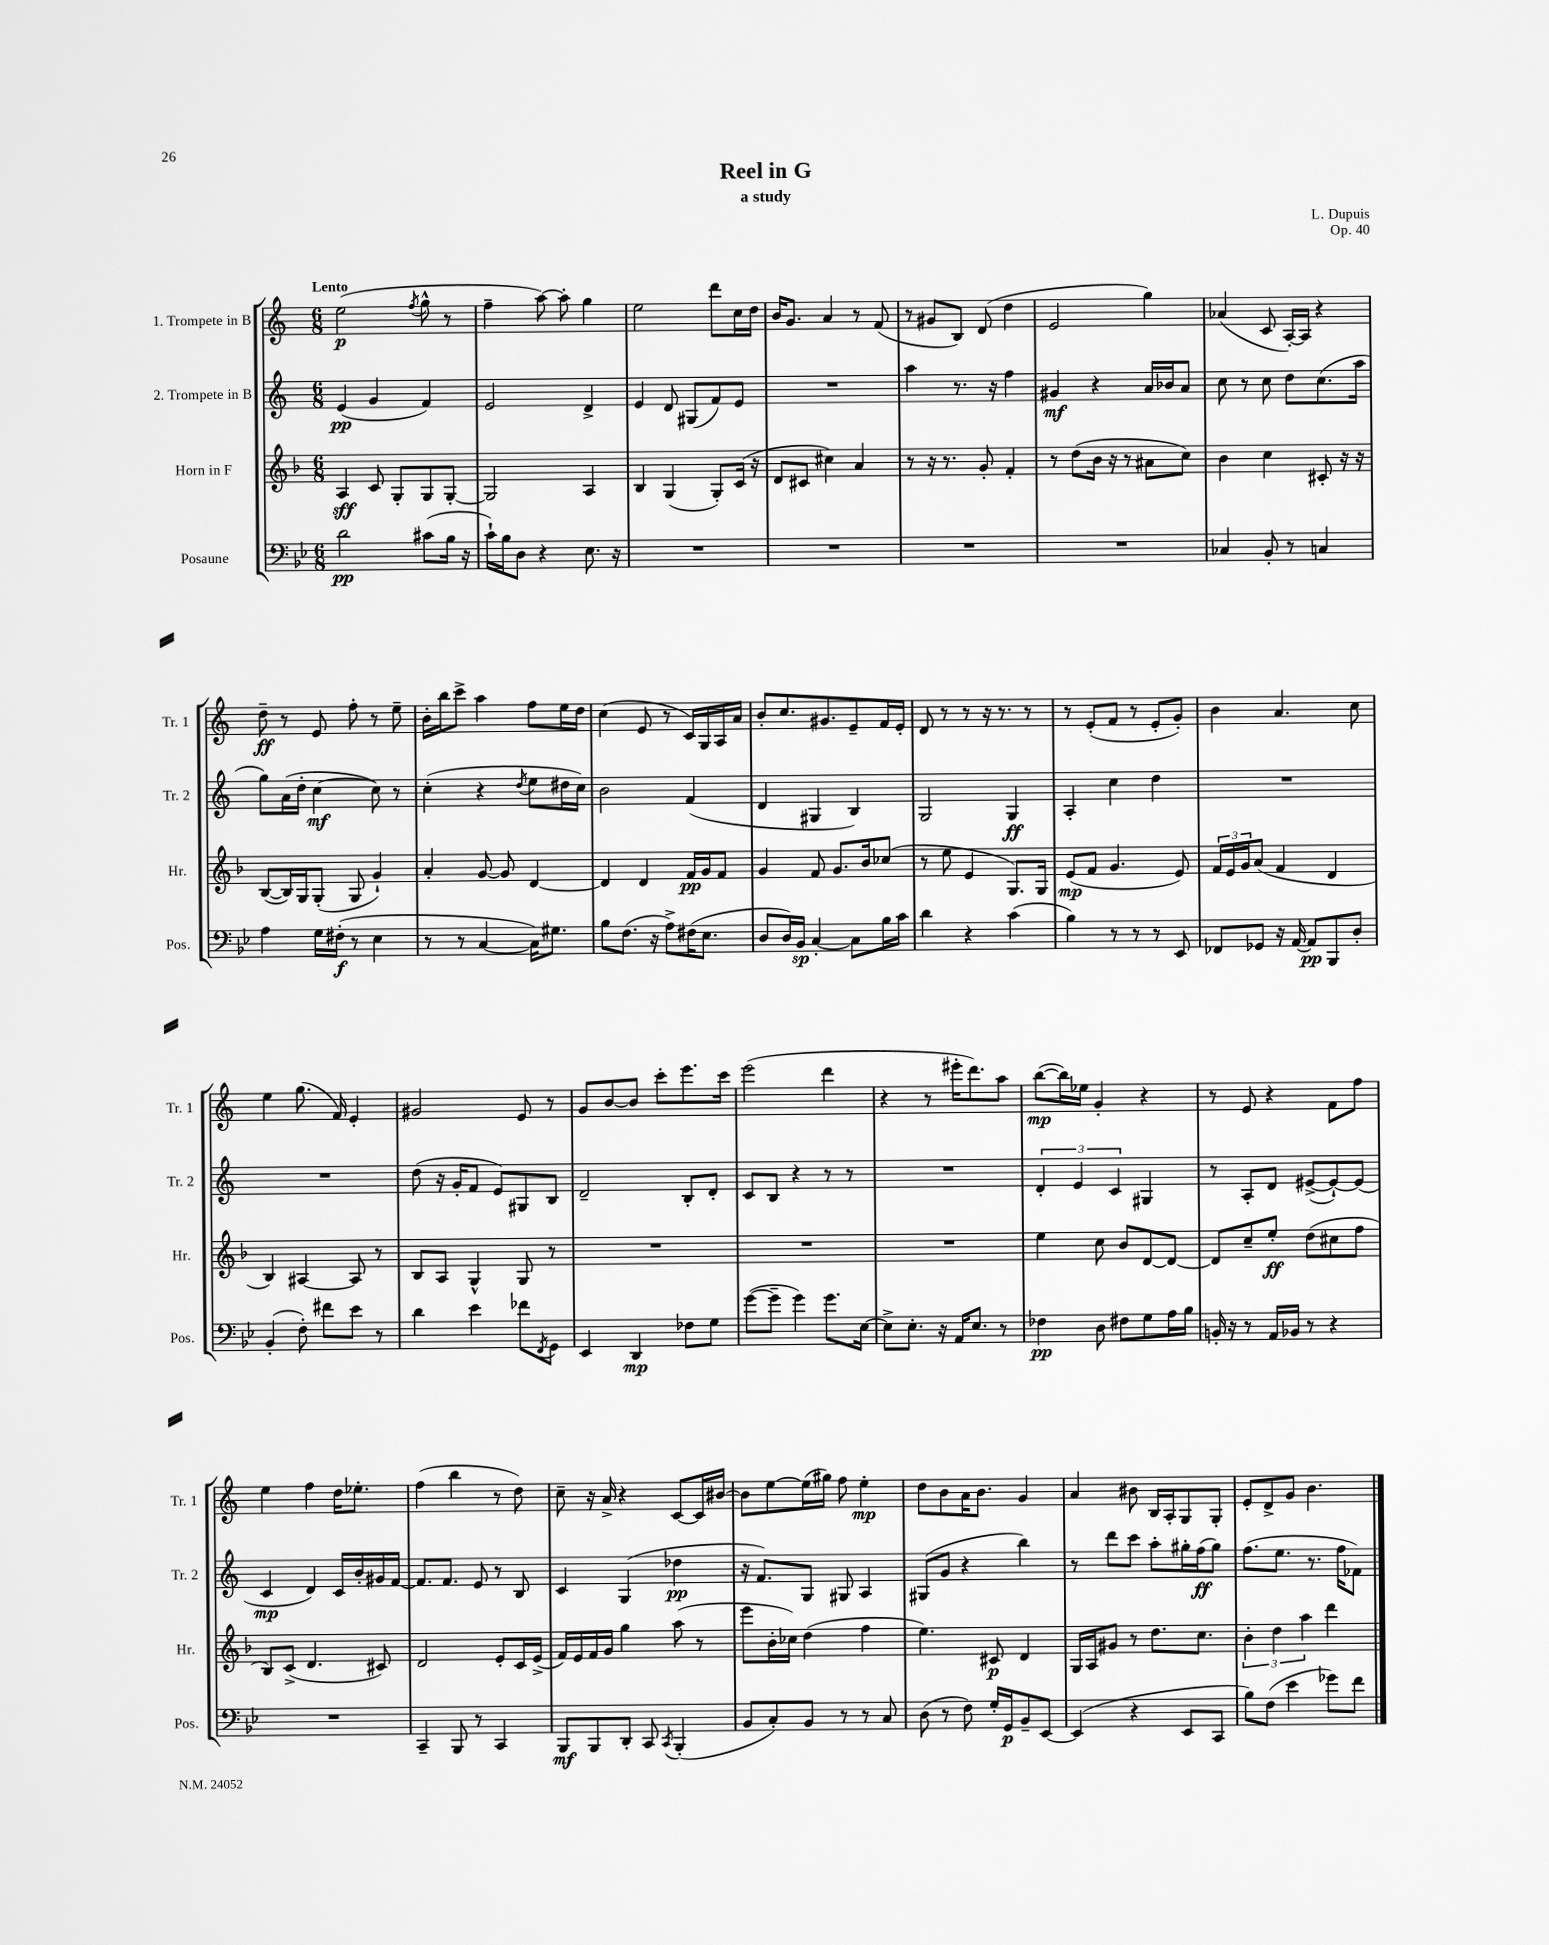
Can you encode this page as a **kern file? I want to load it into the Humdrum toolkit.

**kern	**kern	**kern	**kern
*staff4	*staff3	*staff2	*staff1
*clefF4	*clefG2	*clefG2	*clefG2
*k[b-e-]	*k[b-]	*k[]	*k[]
*M6/8	*M6/8	*M6/8	*M6/8
2d	4A	(4e	(2ee
.	8c	4g	.
.	8G'	.	.
.	.	.	8qff
(8c#	8G	4f)	8gg^^
16B-	[8G'	.	8r
16r	.	.	.
=	=	=	=
16c`)	2G]	2e	4ff~
16B-	.	.	.
8D	.	.	.
4r	.	.	[8aa)
.	.	.	8aa']
8.E-	4A	4d^	4gg
16r	.	.	.
=	=	=	=
2.r	4B-	4e	2ee
.	(4G	8d	.
.	.	(8G#	.
.	8G')	8f)	8ddd
.	(16c	8e	16cc
.	16r	.	16dd
=	=	=	=
2.r	8d	2.r	16b
.	.	.	8.g
.	8c#	.	.
.	4cc#)	.	4a
.	4a	.	8r
.	.	.	(8f
=	=	=	=
2.r	8r	4aa	8r
.	16r	.	8g#
.	8.r	.	.
.	.	8.r	8B)
.	8g'	.	(8d
.	.	16r	.
.	4f'	4ff	4dd
=	=	=	=
2.r	8r	4g#	2e
.	(8dd	.	.
.	16b-	4r	.
.	16r	.	.
.	8r	.	.
.	8a#	16a	4gg)
.	.	16b-	.
.	8cc)	8a	.
=	=	=	=
4C-	4b-	8cc	(4a-
.	.	8r	.
8BB-'	4cc	8cc	8c
8r	.	8dd	[16A')
.	.	.	16A]
4C	8c#'	(8.cc	4r
.	16r	.	.
.	16r	16aa	.
=	=	=	=
4A	([8B-	8gg)	8dd~
.	16B-])	(16a	8r
.	16G	16dd'	.
16G	(8G'	[4cc	8e
(16F#'	.	.	.
8r	8G	.	8ff'
4E-	4g`)	8cc])	8r
.	.	8r	8ee~
=	=	=	=
8r	4a'	(4cc'	16b'
.	.	.	16bb
8r	.	.	8ccc^
[4C	[8g	4r	4aa
.	8g]	.	.
.	.	8qdd	.
16C])	[4d	8ee	8ff
8.G#	.	.	.
.	.	16dd#	16ee
.	.	16cc)	16dd
=	=	=	=
8B-	4d]	2b	(4cc
(8.F	.	.	.
.	4d	.	8e
16r	.	.	.
8A^)	.	.	8r
(16F#	16f	(4f	16c)
8.E-	16g	.	16G
.	8f	.	16A
.	.	.	16a
=	=	=	=
8D	4g	4d	8b'
16D)	.	.	8.cc
16BB-	.	.	.
[4C'	8f	4G#	.
.	.	.	8.g#
.	8.g	.	.
8C]	.	4B)	8e~
.	16b-	.	.
16B-	(8cc-	.	16f
16c	.	.	16e'
=	=	=	=
4d	8r	2G	8d
.	8ee	.	8r
4r	4e	.	8r
.	.	.	16r
.	.	.	8.r
(4c	8.G)	4G	.
.	.	.	8r
.	16G	.	.
=	=	=	=
4B-)	(8e	4A'	8r
.	8f	.	(8e'
8r	4.g	4cc	8f
8r	.	.	8r
8r	.	4dd	8e'
8EE-	8e)	.	8g')
=	=	=	=
8FF-	24f	2.r	4b
.	24e	.	.
.	24g	.	.
8GG-	(8a	.	.
16r	4f	.	4.a
[16AA	.	.	.
8AA]	.	.	.
8BBB-	4d	.	.
8D'	.	.	8cc
=	=	=	=
(4BB-'	4B-)	2.r	4ee
8F')	[4A#	.	(8.gg
8f#	.	.	.
.	.	.	16f)
8e-	8A#]	.	4e'
8r	8r	.	.
=	=	=	=
4d	8B-	(8dd	2g#
.	8A	16r	.
.	.	16g'	.
4e-	4G^^	8f	.
.	.	8e)	.
8f-	8G	8G#	8e
8qFF	.	.	.
8GG	8r	8B	8r
=	=	=	=
4EE-	2.r	2d~	8g
.	.	.	[8b
4DD	.	.	8b]
.	.	.	8ccc'
8F-	.	8B'	8.eee
8G	.	8d'	.
.	.	.	16ccc
=	=	=	=
([8g	2.r	8c	(2eee
8g~]	.	8B	.
4g)	.	4r	.
8.g	.	8r	4ddd
.	.	8r	.
[16E-	.	.	.
=	=	=	=
8E-^]	2.r	2.r	4r
8.E-'	.	.	.
.	.	.	8r
16r	.	.	.
16AA	.	.	16eee#'
8.E-	.	.	8.ddd)
8r	.	.	8aa
=	=	=	=
4F-	4ee	6d'	([8bb
.	.	.	16bb])
.	.	6e	.
.	.	.	16ee-
8D	8cc	.	4g'
.	.	6c	.
8F#	8b-	.	.
8G	[8d	4G#	4r
16A	8d_	.	.
16B-	.	.	.
=	=	=	=
16BB'	8d]	8r	8r
16r	.	.	.
8r	8cc~	8A'	8e
16AA	8ee'	8d	4r
16BB-	.	.	.
8r	(8dd	([8e#^	.
4r	8cc#	8e#`_)	8f
.	8ff	(8e#]	8ff
=	=	=	=
2.r	8B-)	4c	4ee
.	(8c^	.	.
.	4.d	4d)	4ff
.	.	16c	16dd
.	.	16b'	8.ee-'
.	8c#)	16g#	.
.	.	[16f	.
=	=	=	=
4CC~	2d	8.f]	(4ff
.	.	8.f	.
8BBB-	.	.	4bb
8r	.	8e	.
4CC	8e'	8r	8r
.	16c	8B	8dd)
.	(16e^	.	.
=	=	=	=
8BBB-	16f)	4c	8cc~
.	16e	.	.
8BBB-	16f	.	16r
.	16g	.	16a^
8DD'	4gg	(4G	4r
8CC	.	.	.
8qCC	.	.	.
(4BBB-'	(8aa	4dd-	[8c
.	8r	.	16c]
.	.	.	[16b#
=	=	=	=
8BB-	8eee	16r	8b#]
.	.	8.f)	.
8C')	16b-'	.	[8ee
.	16cc-)	.	.
8BB-	(4dd	8G	(16ee]
.	.	.	16gg#)
8r	.	8G#	8ff
8r	4ff	4A	4ee'
8C	.	.	.
=	=	=	=
(8D	4.ee)	(8G#	8dd
8r	.	8g	8b
8F)	.	4r	16a
.	.	.	8.b
16G'	8c#	.	.
16GG	.	.	.
8BB-~	4d	4bb)	4g
[8EE-	.	.	.
=	=	=	=
(4EE-]	16G	8r	4a
.	16A	.	.
.	8g#	8ddd	.
4r	8r	8ccc	8b#
.	8.dd	8aa'	16B
.	.	.	16A'
8EE-	.	16gg#'	8G
.	8.cc	(16ff	.
8CC	.	8gg#)	8G'
=	=	=	=
8B-)	6b-'	(8.ff	8e'
(8F	.	.	8d^
.	6dd	.	.
.	.	8.ee	.
4e-	.	.	8g
.	6aa	.	.
.	.	8.r	4.b
8g-)	4ddd	.	.
.	.	16ff	.
8f	.	8f-)	.
==	==	==	==
*-	*-	*-	*-
